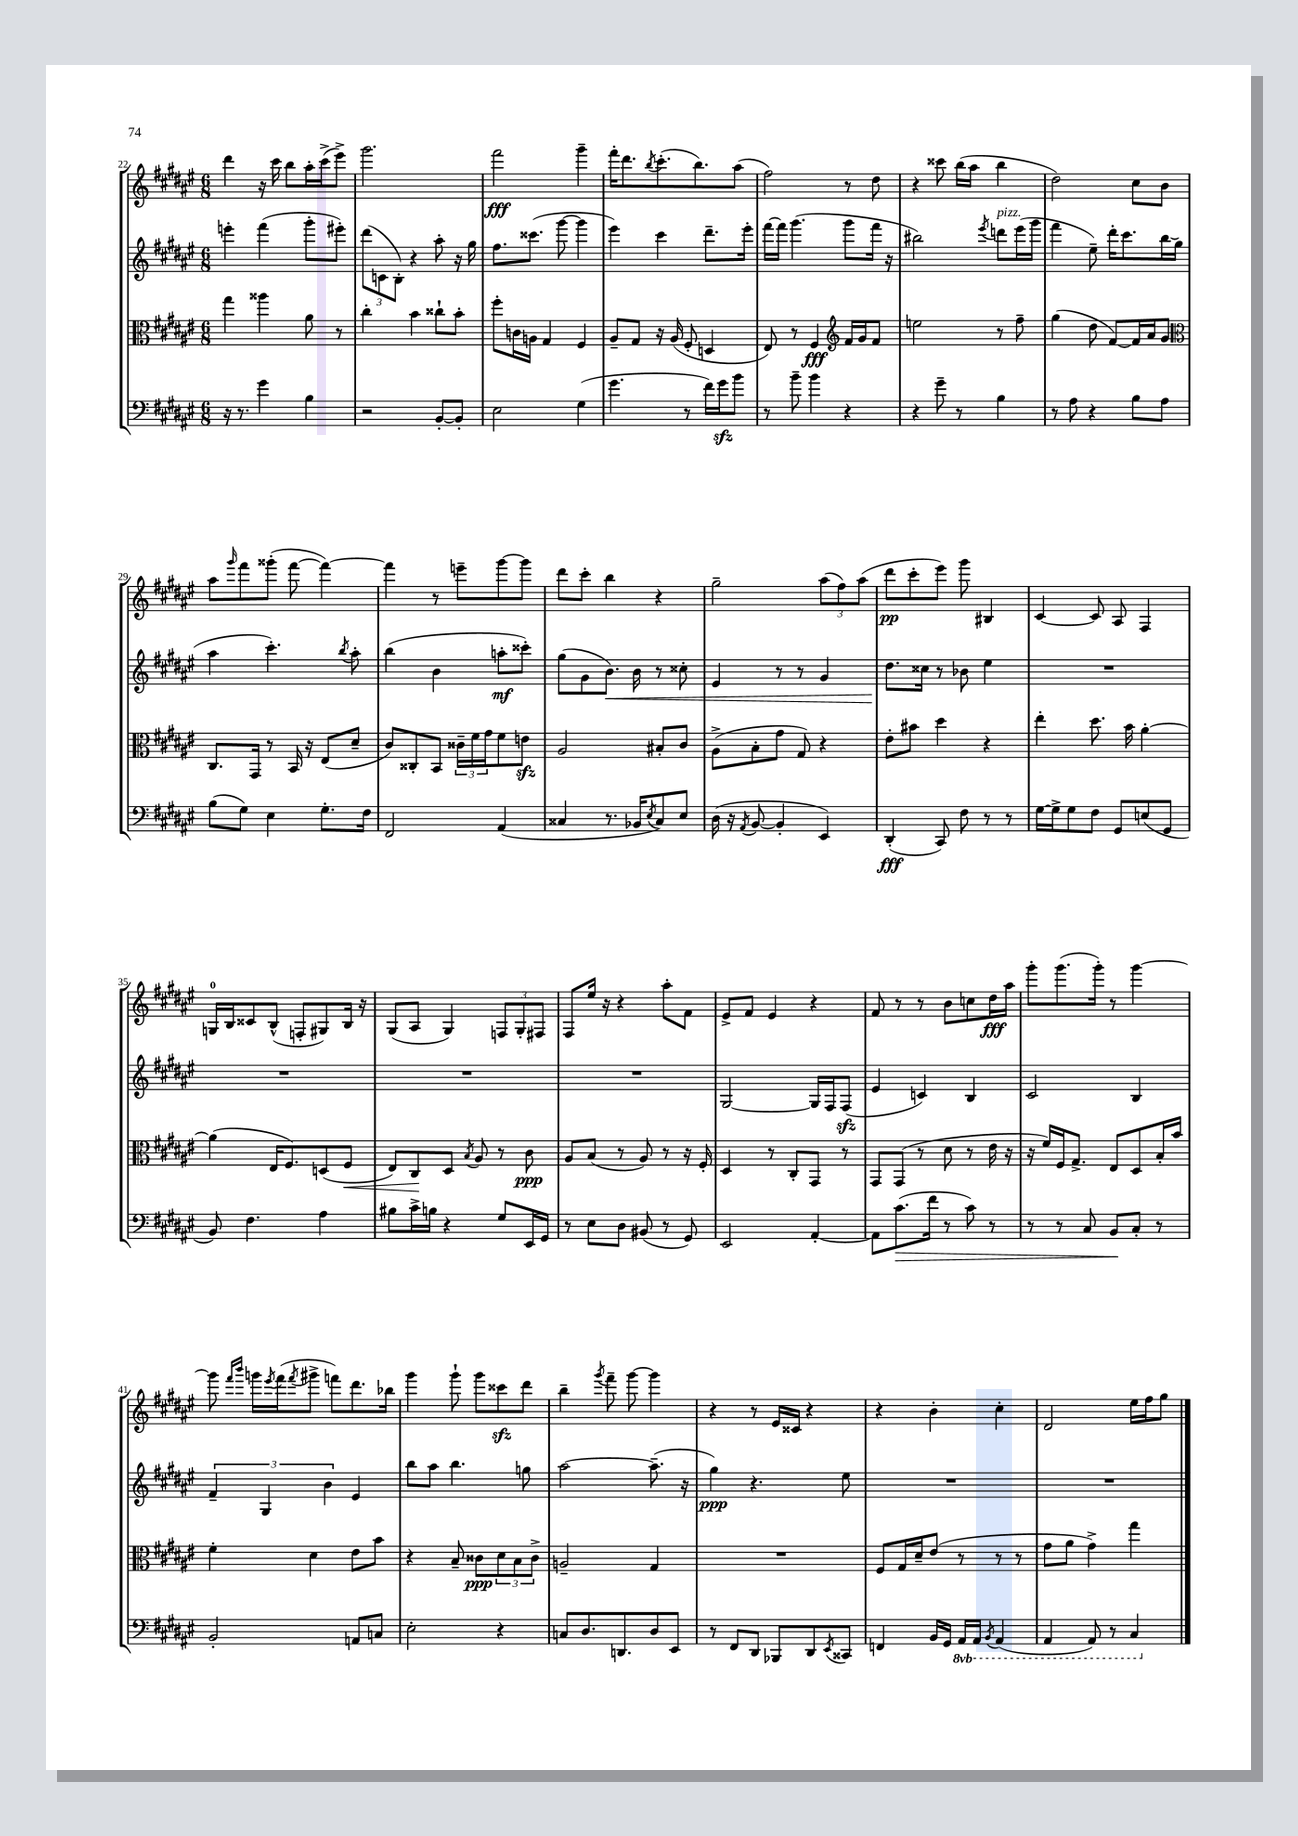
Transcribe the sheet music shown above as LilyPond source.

<<
\new StaffGroup <<
\new Staff = "s0" {
    \clef treble \key fis \major \numericTimeSignature \time 6/8
    dis'''4 r16 cis'''16 b''8 ais''16-. cis'''16->( eis'''8->) |
    gis'''2. |
    fis'''2\fff gis'''4-- |
    fis'''16-. dis'''8. \acciaccatura { b''8 } cis'''8.-.( b''8.) ais''8( |
    fis''2) r8 dis''8 |
    r4 cisis'''8 b''16( ais''16 b''4 |
    dis''2) cis''8 b'8 |
    ais''8 \grace { gis'''16 } fis'''8 gisis'''8-.( fis'''8~ fis'''4~) |
    fis'''4 r8 e'''8-- gis'''8~ gis'''8 |
    dis'''8 cis'''8-. b''4 r4 |
    gis''2-- \tuplet 3/2 { ais''8( fis''8) ais''8( } |
    dis'''8\pp cis'''8-. eis'''8) gis'''8 bis4 |
    cis'4~ cis'8 ais8 fis4 |
    g16-0 b16 cisis'8 b8-^( f8-. gis8) b16 r16 |
    gis8( ais8 gis4) \tuplet 3/2 { f8 gis8-. fis8 } |
    fis8 eis''16 r16 r4 ais''8-. fis'8 |
    eis'8-> fis'8 eis'4 r4 |
    fis'8 r8 r8 b'8 c''8 dis''16\fff ais''16 |
    gis'''8-. gis'''8.( gis'''16-.) r8 gis'''4~ |
    gis'''8 \grace { fis'''16 b'''16 } g'''16 \acciaccatura { eis'''8 } fis'''16( \acciaccatura { fis'''8 } gis'''8-> f'''8) dis'''8. bes''16 |
    gis'''4 gis'''8-! gis'''8 cisis'''8\sfz dis'''8 |
    b''4-- \acciaccatura { gis'''8 } fis'''8-- gis'''8~ gis'''4 |
    r4 r8 eis'16 cisis'16 r4 |
    r4 b'4-. cis''4-. |
    dis'2 eis''16 fis''16 gis''8 \bar "|." |
}
\new Staff = "s1" {
    \clef treble \key fis \major \numericTimeSignature \time 6/8
    e'''4-. fis'''4( gis'''8-. eis'''8-.) |
    \tuplet 3/2 { dis'''8( c'8 b8-.) } r4 ais''8-. r16 gis''16 |
    fis''8. cisis'''8.( gis'''8~ gis'''4 |
    eis'''4) cis'''4 dis'''8.-- eis'''16-. |
    fis'''16~ fis'''16 gis'''4.( gis'''8 fis'''16 r16 |
    bis''2) \acciaccatura { eis'''8 } d'''8^\markup { \italic "pizz." } eis'''16( gis'''16 |
    fis'''4 eis''8--) dis'''16-. cis'''8. b''16 gis''16( |
    ais''4 cis'''4.-.) \acciaccatura { b''8 } ais''8-. |
    b''4( b'4 a''8-.\mf cisis'''8-.) |
    gis''8( gis'8 b'8.\<) b'16 r8 cisis''8-. |
    eis'4 r8 r8 gis'4 |
    dis''8.\! cisis''16 r8 bes'8 eis''4 |
    R2. |
    R2. |
    R2. |
    R2. |
    gis2~ gis16 fis16 fis8\sfz( |
    eis'4 c'4) b4 |
    cis'2 b4 |
    \tuplet 3/2 { fis'4-- gis4 b'4 } eis'4 |
    b''8 ais''8 b''4. g''8 |
    ais''2~ ais''8.--( r16 |
    gis''4\ppp) r4. eis''8 |
    R2. |
    R2. \bar "|." |
}
\new Staff = "s2" {
    \clef alto \key fis \major \numericTimeSignature \time 6/8
    gis''4 aisis''4 ais'8 r8 |
    cis''4-. b'4 cisis''8-! b'8-. |
    fis''8-. c'16 a16 gis4 fis4 |
    ais8-- gis8 r16 ais16( fis8-. d4 |
    eis8) r8 fis4\fff \clef treble fis'16 gis'16 fis'8 |
    e''2 r8 fis''8-- |
    gis''4( dis''8 fis'8~) fis'16 ais'16 gis'8 |
    \clef alto cis8. gis,16 r8 b,16 r16 eis8( dis'8-- |
    cis'8) cisis8-. b,8 \tuplet 3/2 { cisis'16-- fis'16 gis'16 } fis'8 e'8\sfz |
    ais2 bis8-. cis'8 |
    ais8->( b8-. gis'8 gis8) r4 |
    eis'8-. bis'8 dis''4 r4 |
    eis''4-. dis''8. b'16 ais'4~-. |
    ais'4( eis16 fis8.) d8( fis8\< |
    eis8) cis8\! dis8 \acciaccatura { b8 } ais8 r8 cis'8\ppp |
    ais8 b8( r8 ais8) r8 r16 fis16-. |
    dis4 r8 cis8-. gis,8 r8 |
    gis,8 gis,8( r8 dis'8 r8 eis'16 r16 |
    r16 fis'16) fis16 gis8.-> eis8 dis8 b16-. b'16 |
    fis'4-. dis'4 eis'8 b'8 |
    r4 b8-- cisis'8\ppp \tuplet 3/2 { dis'8 b8 cisis'8-> } |
    a2-- gis4 |
    R2. |
    fis8 gis16 dis'16-- eis'8( r8 r8 r8 |
    gis'8 ais'8 gis'4->) gis''4 \bar "|." |
}
\new Staff = "s3" {
    \clef bass \key fis \major \numericTimeSignature \time 6/8 \set Staff.ottavationMarkups = #ottavation-simple-ordinals
    r16 r8. gis'4 b4 |
    r2 b,8~-. b,8-. |
    eis2 gis4( |
    gis'4. r8 fis'16) gis'16\sfz b'8 |
    r8 b'8-- b'4 r4 |
    r4 gis'8-- r8 b4 |
    r8 ais8 r4 b8 ais8 |
    b8( gis8) eis4 gis8.-. fis16 |
    fis,2 ais,4( |
    cisis4 r8. bes,16 \acciaccatura { eis8 } cisis8) eis8 |
    dis16( r16 \acciaccatura { ais,8 } b,8~ b,4-. eis,4) |
    dis,4-.\fff( cis,8) fis8 r8 r8 |
    gis16~ gis16-> gis8 fis8 gis,8 e8( gis,8 |
    b,8) fis4. ais4 |
    bis8 cis'16-> b16 r4 gis8 eis,16 gis,16 |
    r8 eis8 dis8 bis,8( r8 gis,8) |
    eis,2 ais,4~-. |
    ais,8 cis'8.\>( fis'16 r8 cis'8) r8 |
    r8 r8 cis8 b,8\! cis8-. r8 |
    b,2-. a,8 c8 |
    eis2-. r4 |
    c8 dis8. d,8. dis8 eis,8 |
    r8 fis,8 dis,8 bes,,8 dis,8 \acciaccatura { eis,8 } cisis,8 |
    f,4 b,16 gis,16 \ottava #-1 ais,,16 ais,,16 \acciaccatura { b,,8 } ais,,4( |
    ais,,4 ais,,8) r8 cis,4 \ottava #0 \bar "|." |
}
>>
>>
\layout { \context { \Score currentBarNumber = #22 } }
